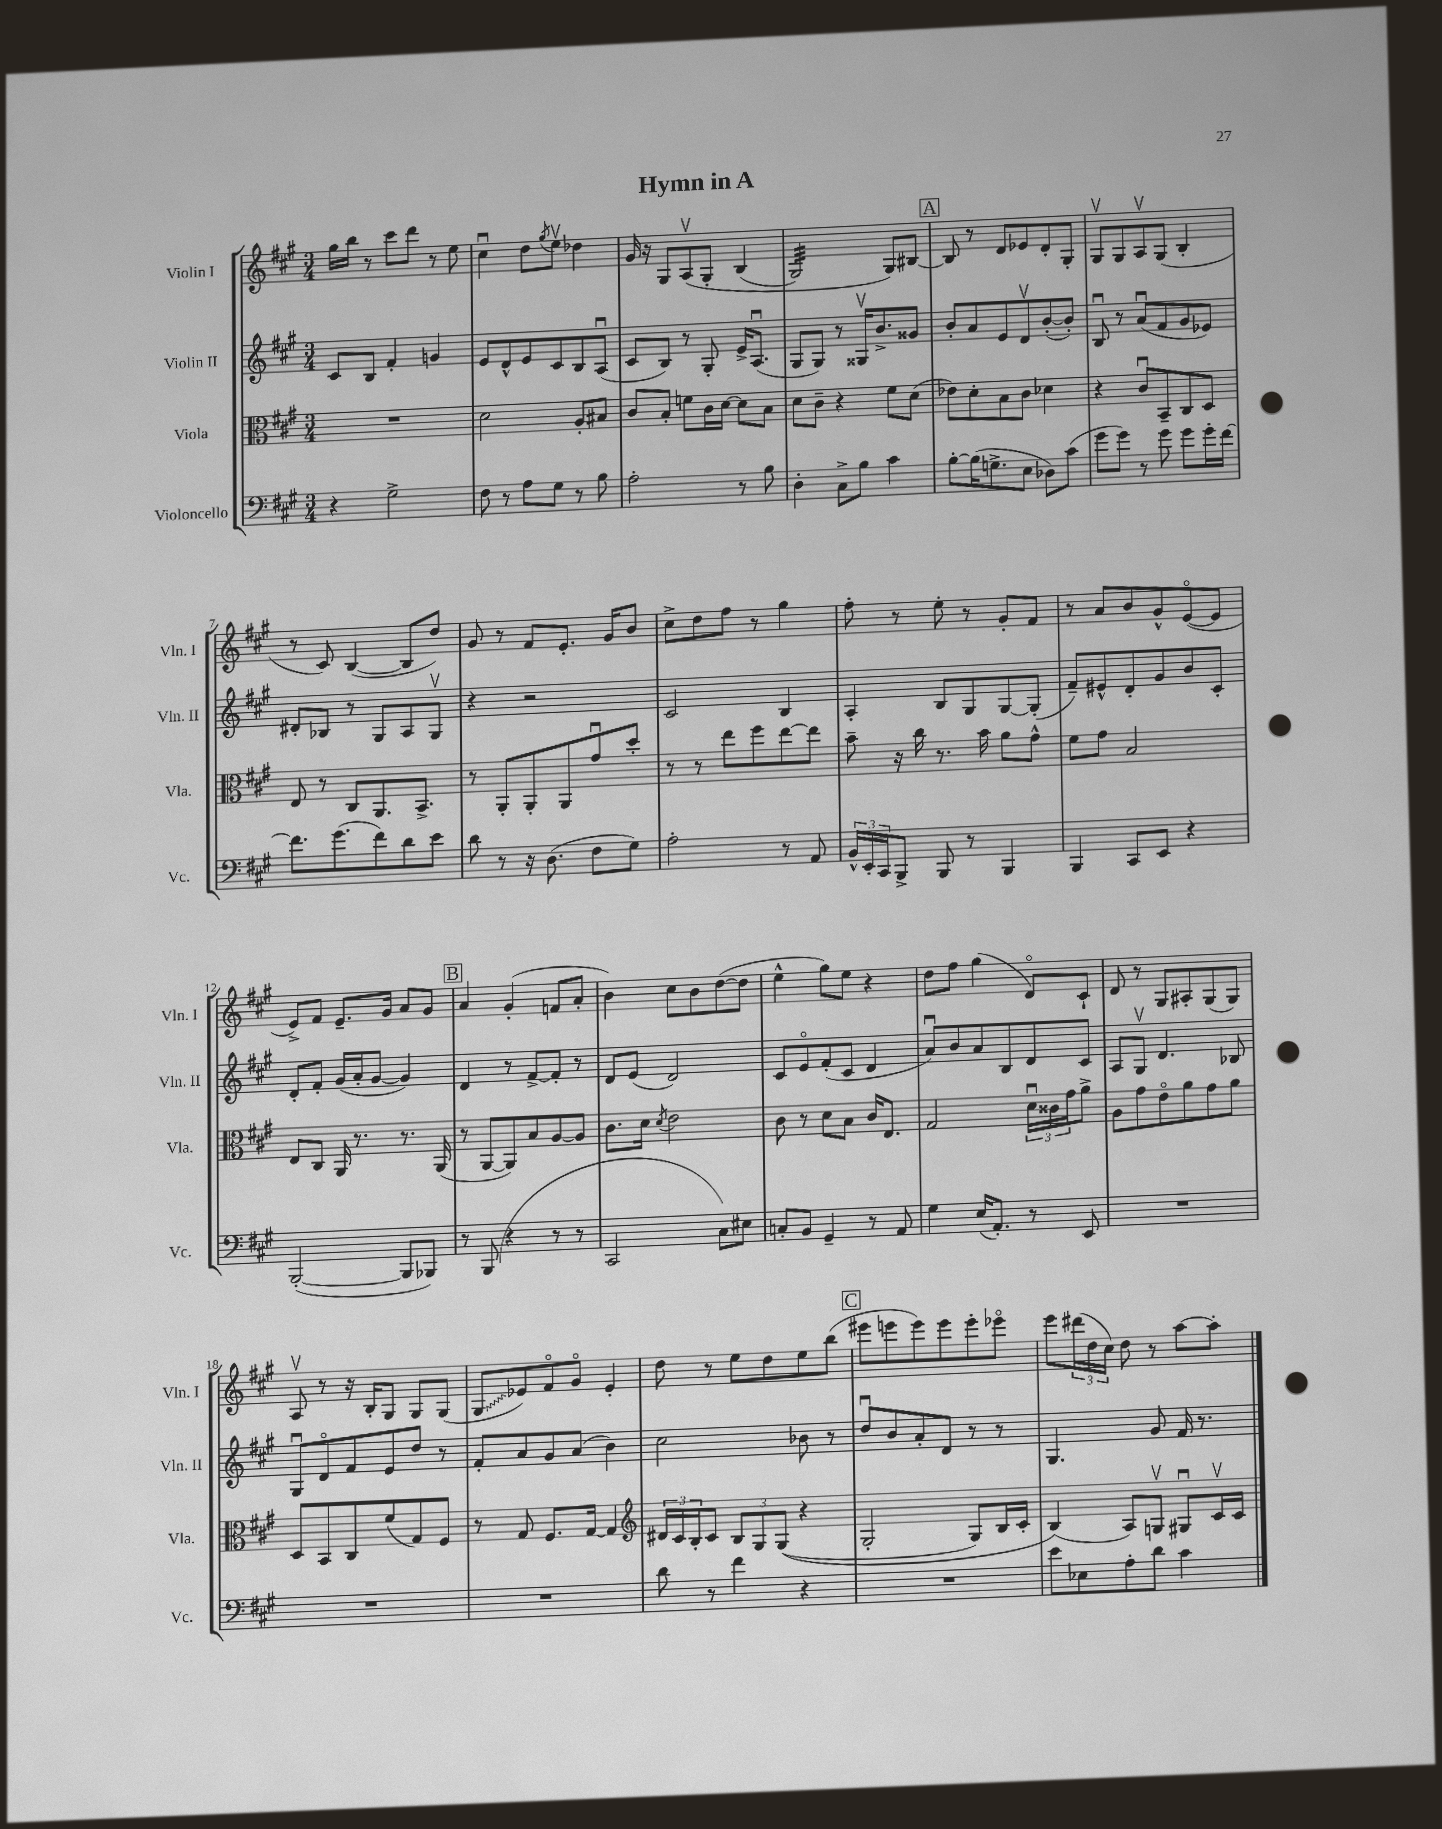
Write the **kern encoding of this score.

**kern	**kern	**kern	**kern
*staff4	*staff3	*staff2	*staff1
*clefF4	*clefC3	*clefG2	*clefG2
*k[f#c#g#]	*k[f#c#g#]	*k[f#c#g#]	*k[f#c#g#]
*M3/4	*M3/4	*M3/4	*M3/4
4r	2.r	8c#	16gg#
.	.	.	16bb
.	.	8B	8r
2G#^	.	4f#'	8ccc#
.	.	.	8ddd
.	.	4g	8r
.	.	.	8ee
=	=	=	=
8F#	2d	8e	4cc#u
8r	.	8d^^	.
8A	.	8e	8dd
.	.	.	8qgg#
8G#	.	8c#	8eev
8r	8A'	8B	4dd-
8B	8B#	(8Au	.
=	=	=	=
2A'	8c#	8c#	16g#
.	.	.	16r
.	8B'	8B)	8G#
.	8f	8r	&(8Av
.	16c#	8G#'	8G#'
.	[16d	.	.
8r	8d]	16e^	(4B
.	.	(8.Au	.
8B	8B	.	.
=	=	=	=
4D'	8d	8G#	2G#)
.	8c#~	8G#)	.
8C#^	4r	8r	.
8B	.	16G##v	.
.	.	8.b^	.
4c#	8f#	.	8G#&)
.	(8d	8g##	[8B#
=	=	=	=
[8B'	8e-)	8b'	8B#]
(16B]	8d'	8a	8r
8.G^	.	.	.
.	8B	8e	8d
8E	8c#	8dv	8e-
8D-)	4d-	([8b'	8d'
(8c#	.	8b'])	8G#'
=	=	=	=
8g#	4r	8Bu	8G#v
8g#)	.	8r	8G#
8r	8c#u	(8au	8Av
8g#	8BB~	8f#	(8G#
8g#	8C#	8g#	4B'
16g#'	8D	8e-)	.
[16f#	.	.	.
=	=	=	=
8.f#]	8E	8d#'	8r
.	8r	8B-	8c#)
(8.g#	.	.	.
.	8C#	8r	([4B
8f#)	8.AA	8G#	.
8d	.	8A	8B]
.	8.BB^	.	.
8e	.	8G#v	8dd)
=	=	=	=
8d	8r	4r	8g#
8r	8AA'	.	8r
16r	8AA'	2r	8f#
(8.D	.	.	.
.	8AA	.	8.e'
8F#	8g#u	.	.
.	.	.	16g#
8G#)	8dd'	.	8b
=	=	=	=
2A'	8r	2c#	8cc#^
.	8r	.	8dd
.	8ee	.	8ff#
.	8ff#	.	8r
8r	[8ee	4B	4gg#
8AA	8ee]	.	.
=	=	=	=
24BB^^	8b~	4A'	8ff#'
24EE'	.	.	.
24CC#	.	.	.
8BBB^	16r	.	8r
.	16cc#	.	.
8BBB	8.r	8B	8ee'
8r	.	8G#	8r
.	16b	.	.
4BBB	8a	[8G#	8g#'
.	8g#^^	(8G#']	8f#
=	=	=	=
4BBB	8f#	8f#~)	8r
.	8g#	8e#^^	8a
8CC#	2B	8d'	8b
8EE	.	8g#	8g#^^
4r	.	8b	([8eo
.	.	8c#'	8e]
=	=	=	=
([2BBB'	8E	8d'	8e^)
.	8C#	8f#'	8f#
.	16AA	(16g#	8.e~
.	8.r	16a'	.
.	.	[8g#	.
.	.	.	16g#
8BBB]	8.r	4g#])	8a
8BBB-)	.	.	8g#
.	(16AA	.	.
=	=	=	=
8r	8r	4d	4a
(8BBB	[8AA	.	.
4r	8AA])	8r	(4g#'
.	8B	[8f#^	.
8r	[8A	8f#']	8f
8r	8A]	8r	8a'
=	=	=	=
2CC#	8.c#	8d	4b)
.	.	(8e	.
.	16d	.	.
.	8qd	.	.
.	2e	2d)	8cc#
.	.	.	8b
8C#)	.	.	([8dd
8E#	.	.	8dd]
=	=	=	=
8C'	8c#	8c#	4ee^^
8BB	8r	8eo	.
4GG#~	8d	(8f#'	8gg#)
.	8B	8c#	8ee
8r	16c#	4d	4r
.	8.E	.	.
8AA	.	.	.
=	=	=	=
4G#	2G#	8au)	8dd
.	.	8b	8ff#
(16E	.	8a	(4gg#
8.AA')	.	.	.
.	.	8B	.
8r	24du	8d	8do)
.	24c##	.	.
.	24g#	.	.
8EE	8a^	8c#	8c#`
=	=	=	=
2.r	8A	8A	8d
.	8g#	8G#v	8r
.	8eo	4.d	8G#
.	8a	.	8A#'
.	8g#	.	(8G#
.	8a	8B-	8G#)
=	=	=	=
2.r	8D	8G#u	8Av
.	8BB	8do	8r
.	8C#	8f#	16r
.	.	.	16B'
.	(8f#	8e	8G#
.	8G#)	8dd	8G#
.	8F#	8r	(8G#
=	=	=	=
2.r	8r	8f#'	8G#
.	8G#	8a	8e-)
.	8.F#	8g#	8f#o
.	.	(8a	8g#o
.	[16G#	.	.
.	4G#]	4b)	4e-'
=	=	=	=
*	*clefG2	*	*
8d	24d#	2cc#	8dd
.	24c#	.	.
.	24B'	.	.
8r	8c#	.	8r
4f#	12B	.	8ee
.	12G#	.	.
.	.	.	8dd
.	&((12G#	.	.
4r	4r	8b-	8ee
.	.	8r	(8bb
=	=	=	=
2.r	2G#'	8ddu	8eee#
.	.	8b	8eee
.	.	8a'	8eee)
.	.	8d	8eee
.	8G#)	8r	8eee'
.	16B	8r	8eee-o
.	16c#'	.	.
=	=	=	=
8e	(4B&)	4.G#	8eee
8E-	.	.	(24ddd#
.	.	.	24dd
.	.	.	24cc#)
8A'	8A)	.	8dd
8d	8Gv	8g#	8r
4c#	8G#u	16f#	[8aa
.	.	8.r	.
.	16c#v	.	8aa']
.	16c#	.	.
==	==	==	==
*-	*-	*-	*-
